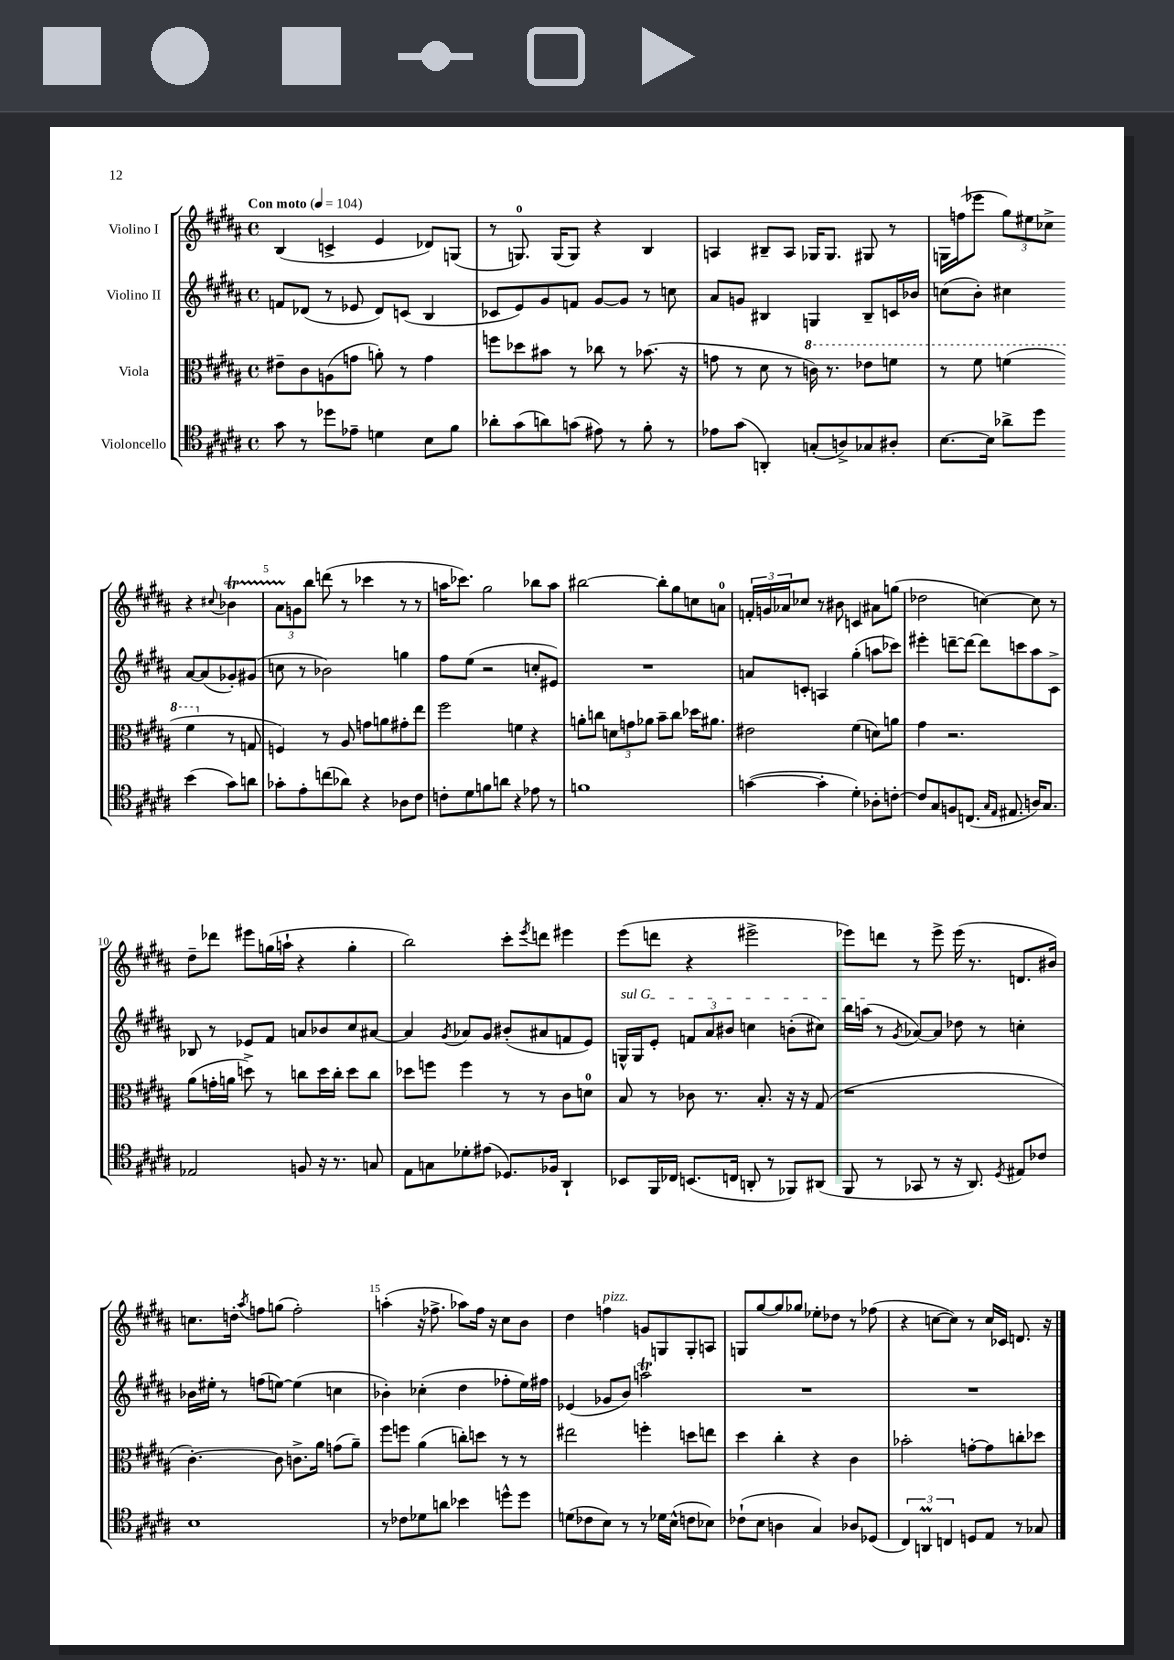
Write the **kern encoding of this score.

**kern	**kern	**kern	**kern
*staff4	*staff3	*staff2	*staff1
*clefC4	*clefC3	*clefG2	*clefG2
*k[f#c#g#d#a#]	*k[f#c#g#d#a#]	*k[f#c#g#d#a#]	*k[f#c#g#d#a#]
*M4/4	*M4/4	*M4/4	*M4/4
*met(c)	*met(c)	*met(c)	*met(c)
*MM104	*MM104	*MM104	*MM104
8g#	8e#~	8f	(4B
8r	8c#	(8d-	.
8dd-	(8A	8r	4c^
8e-~	8g	8e-	.
4d	8a')	8d-)	4e
.	8r	(8c	.
8B	4g	4B	8d-)
8f#	.	.	(8G
=	=	=	=
8a-'	8ff	8c-	8r
(8g#	8dd-	8e)	8.G)
8a)	8b#	8g#	.
.	.	.	(16G
(8g	8r	8f	8G)
8e#)	8cc-	[8g#	4r
8r	8r	8g#]	.
8f#'	(8.b-	8r	4B
8r	.	8cc	.
.	16r	.	.
=	=	=	=
8e-	8g	8a#	4A
(8g#	8r	8g	.
4AA')	8d#	4B#	8B#~
.	8r	.	8A
(8G'	16cc)	4G	16G-
.	8.r	.	8.G-
8A^)	.	.	.
8G-	8ee-	8B#~	8G#
8A#'	8ff	16c	8r
.	.	16b-	.
=	=	=	=
[8.B	8r	(8cc	16G
.	.	.	(16ff
.	8ff#	8b')	8eee-
16B]	.	.	.
8a-^	(4ff	4cc#	12gg#)
.	.	.	12ee#
8dd#	.	.	.
.	.	.	12cc-^
(4b	4ff	[8a#	4r
.	.	(8a#]	.
.	.	.	8qqcc#
8g#)	8r	8g-')	4b-
8a	8G	(8g#	.
=	=	=	=
8g-'	4F)	8cc	12a#
.	.	.	12g
8e'	.	8r	.
.	.	.	12bb
(8cc	8r	2b-)	(8ddd
8a-)	8A#	.	8r
4r	8g	.	4ccc-
.	8a	.	.
8A-	8g#'	4gg	8r
8c#	8ee	.	8r
=	=	=	=
8c'	2ff#	8ff#	16aa
.	.	.	8.ccc-)
8d#	.	(8ee	.
8f	.	2r	2gg#
8a	.	.	.
4r	4f	.	.
8e-	4r	8cc'	8bb-
8r	.	8e#)	8aa
=	=	=	=
1f	8a'	1r	[2bb#
.	8cc	.	.
.	12d	.	.
.	12g	.	.
.	12a-	.	.
.	8b~	.	8bb#']
.	8cc	.	8gg#
.	16dd-	.	8cc
.	8.a#	.	.
.	.	.	8a
=	=	=	=
([4g	2e#	8a	24f'
.	.	.	24g
.	.	.	24a-
.	.	8c'	8cc-
4g']	.	4A	8r
.	.	.	8b#
4d#')	(4f#	(4gg#'	4c
8A-'	8d)	8aa	8a#
[8c'	8a	8ccc-)	(8gg
=	=	=	=
8c]	4g#	4eee#'	2dd-
8G#	.	.	.
8F	2.r	[8ddd~	.
(8.C	.	8ddd_	.
.	.	8ddd]	[4cc)
16qqG#	.	.	.
16qqE	.	.	.
8.E#	.	.	.
.	.	8ccc	.
16A)	.	8aa#	8cc]
8.G#	.	.	.
.	.	8c#^	8r
=	=	=	=
2E-	(8a#	8B-	8dd#~
.	16g'	8r	8ddd-
.	16a	.	.
.	8dd^)	8e-	8eee#
.	8r	8f#	(16gg
.	.	.	16aa`
8F	8cc	8a	4r
16r	16dd	8b-	.
8.r	16cc'	.	.
.	8dd	8cc#	4gg'
8G	8cc	[8a#	.
=	=	=	=
8E	8dd-	4a#]	2bb)
8G	8ff	.	.
.	.	8qg#	.
8d-'	4ff	8a-	.
(8e#	.	8g#	.
8.D-)	8r	(8b#'	8ccc#'
.	.	.	8qeee
.	8r	8a#	8ddd
16F-	.	.	.
4AA#`	8c#	8f	4eee#
.	8d	8e)	.
=	=	=	=
8BB-	8B	16G^^	(8eee
.	.	16G	.
16FF#	8r	8e'	8ddd
16C-	.	.	.
(8.BB	8c-	12f	4r
.	.	12a#	.
.	8.r	.	.
.	.	12b#	.
16C	.	.	.
8AA'	.	4cc	2eee#^
.	8.B'	.	.
8r	.	.	.
8FF-)	16r	(8b'	.
.	16r	.	.
(8AA#	(8G#	8cc#)	.
=	=	=	=
8FF#	1r	16bb	8eee-)
.	.	(16aa	.
8r	.	8r	8ddd
.	.	8qg#	.
8GG-	.	[8a-)	8r
8r	.	8a-]	8eee-^
16r	.	8dd-	(16eee-
8.AA#)	.	.	8.r
.	.	8r	.
8qD#	.	.	.
8E#	.	4cc'	8.d
8c-	.	.	.
.	.	.	16b#)
=	=	=	=
1B	[4.c#')	16b-	8.cc
.	.	16ee#'	.
.	.	8r	.
.	.	.	16dd'
.	.	.	8qaa#
.	.	(8ff	8ff
.	8c#]	[8ee)	(8gg
.	8.c^	(4ee]	2ff')
.	16a#	.	.
.	(8g	4cc	.
.	8a#~)	.	.
=	=	=	=
8r	8ff#	4b-')	(4aa'
8c-	8ff	.	.
8d-	(4a#	(4cc-'	16r
.	.	.	8.ff-^
8a	.	.	.
4b-	8cc')	4dd#	8aa-)
.	8dd	.	16ff-
.	.	.	16r
8dd^^	8r	8ff-'	8cc#
8dd	8r	16ee)	8b
.	.	16ff#	.
=	=	=	=
(8d	2ee#	(4e-	4dd#
8c-	.	.	.
8B)	.	8g-	4ff
8r	.	8b)	.
8r	4ff'	2aa	8g
16d-	.	.	8G
(16B^^	.	.	.
8c	8dd	.	8G'
8B-)	8ee	.	8A
=	=	=	=
(8c-`	4dd#	1r	8G
8B	.	.	[8gg#
4A	4cc#'	.	8gg#]
.	.	.	8gg-
4G#)	4r	.	8ee-'
.	.	.	8dd-
8A-	4c#	.	8r
(8D-	.	.	(8ff-
=	=	=	=
6C#)	2b-'	1r	4r
6AA	.	.	.
.	.	.	[8cc
6C	.	.	.
.	.	.	8cc])
8D	[8g'	.	8r
8E	8g]	.	16cc
.	.	.	16c-
8r	8cc'	.	8.d
8G-	8dd-	.	.
.	.	.	16r
==	==	==	==
*-	*-	*-	*-
